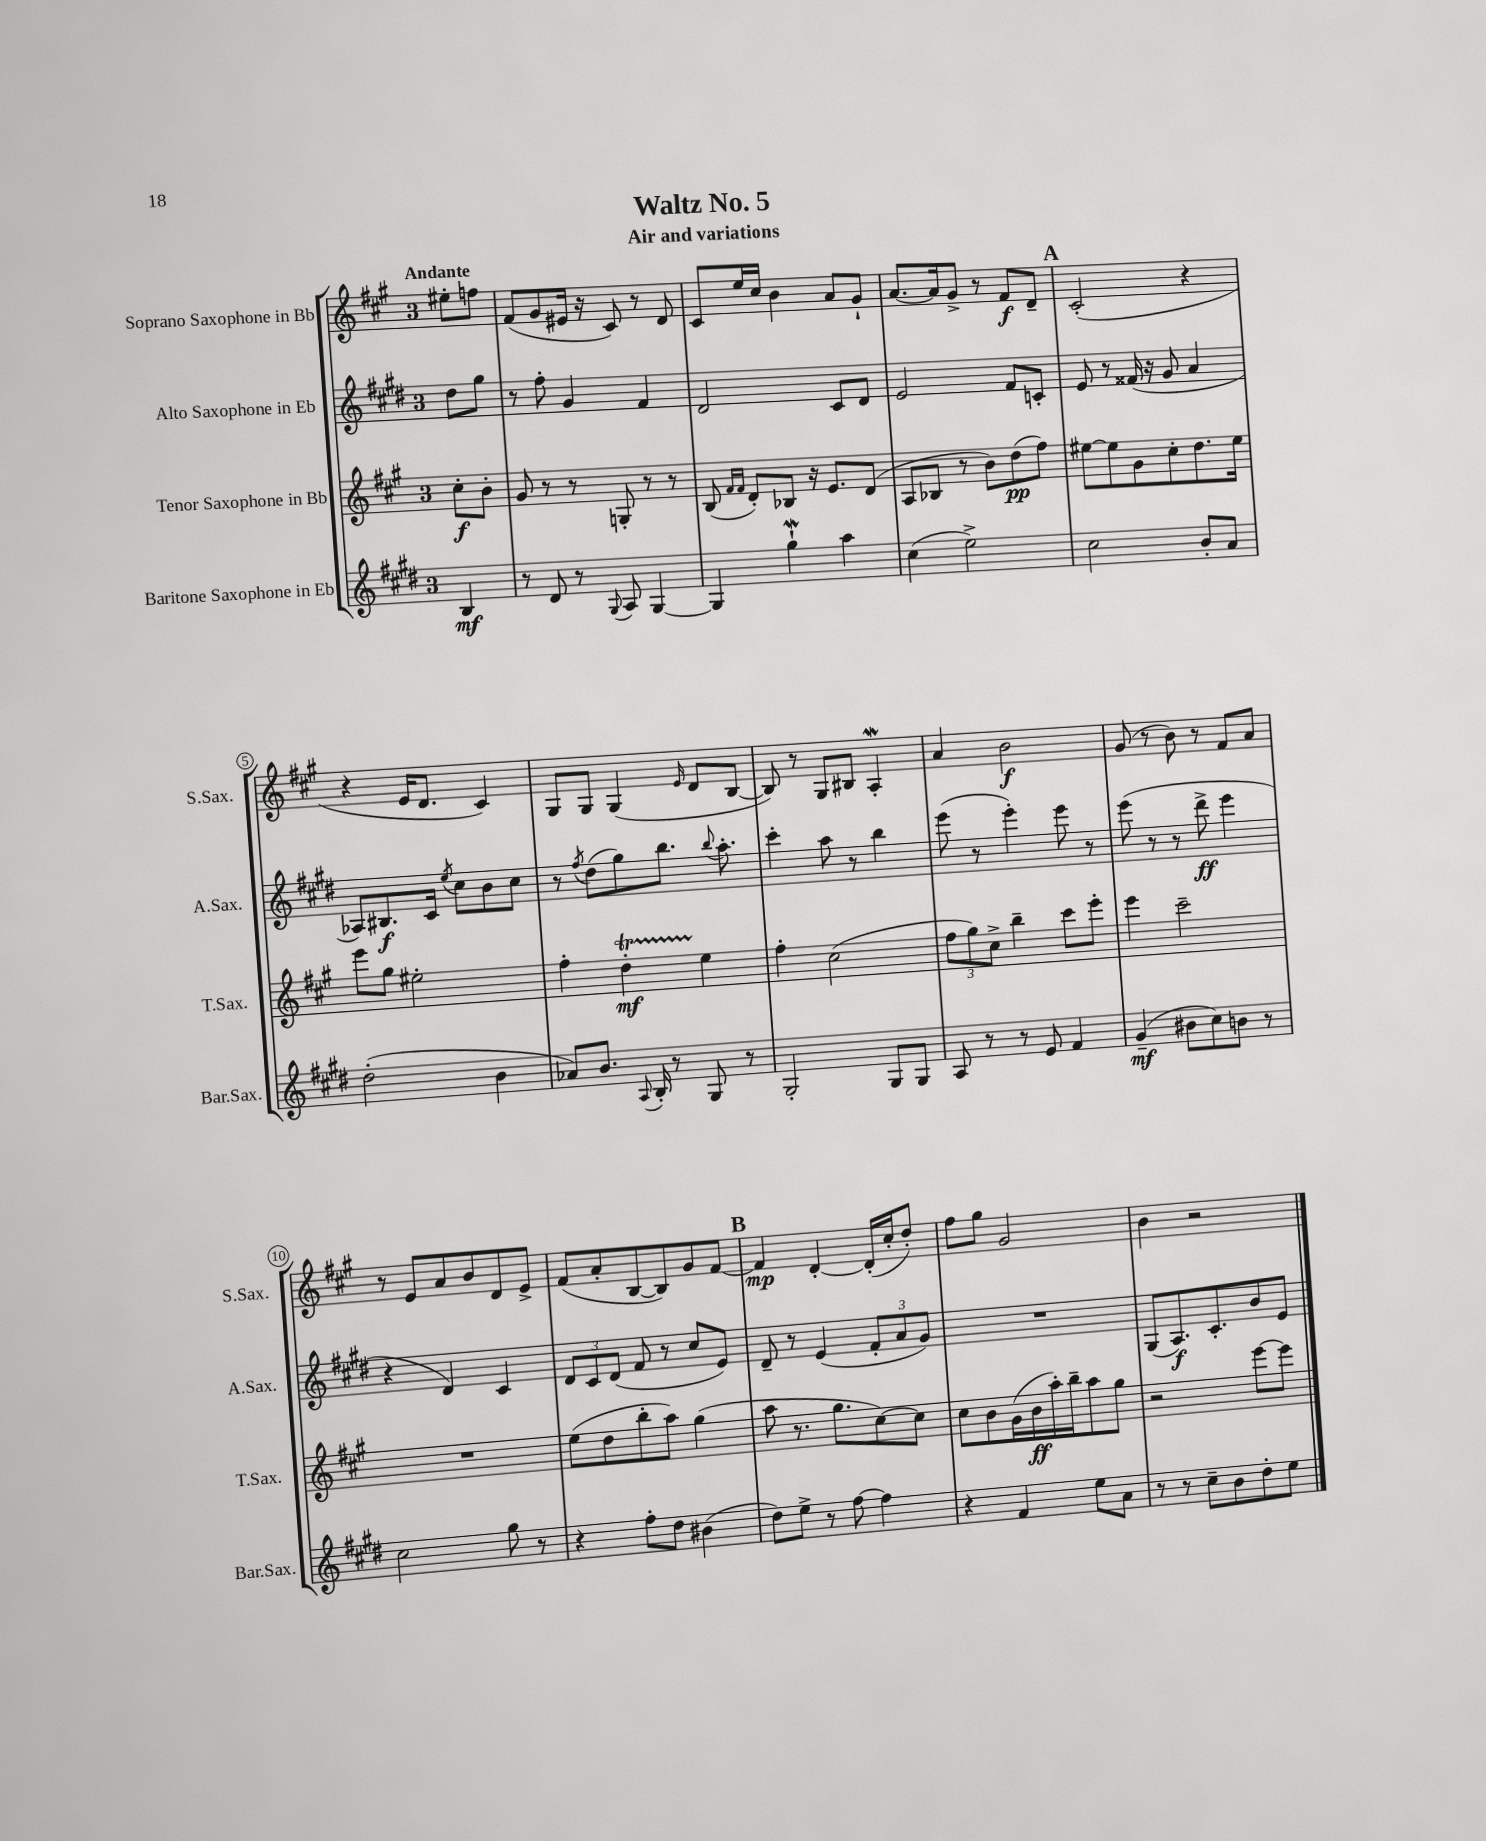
\header { title = "Waltz No. 5" subtitle = "Air and variations" }
<<
\new StaffGroup <<
\new Staff = "s0" \with { instrumentName = "Soprano Saxophone in Bb" shortInstrumentName = "S.Sax." } {
    \clef treble \key a \major \once \override Staff.TimeSignature.style = #'single-digit \time 3/4 \partial 4 \tempo "Andante"
    \autoBeamOff eis''8[-. f''8] |
    fis'8[( gis'8 eis'16] r16 cis'8) r8 d'8 |
    cis'8[ e''16 cis''16] b'4 a'8[ gis'8]-! |
    a'8.[~ a'16 gis'8]-> r8 fis'8[\f d'8]-- |
    \mark \markup { \bold "A" } cis'2-.( r4 |
    r4 e'16[ d'8.] cis'4) |
    gis8[ gis8] gis4( \grace { e'16 } d'8[ b8]~ |
    b8) r8 gis8[ bis8] a4-.\mordent |
    a'4 b'2\f |
    gis'8( r8 b'8) r8 fis'8[ a'8] |
    r8 e'8[ a'8 b'8 d'8 e'8]-> |
    fis'8[( a'8-. b8~ b8) gis'8 fis'8]~ |
    \mark \markup { \bold "B" } fis'4\mp d'4~-. d'16[-.( cis''16-. d''8]-.) |
    fis''8[ gis''8] gis'2 |
    b'4 r2 \bar "|." |
}
\new Staff = "s1" \with { instrumentName = "Alto Saxophone in Eb" shortInstrumentName = "A.Sax." } {
    \clef treble \key e \major \once \override Staff.TimeSignature.style = #'single-digit \time 3/4 \partial 4
    \autoBeamOff dis''8[ gis''8] |
    r8 fis''8-. gis'4 fis'4 |
    dis'2 cis'8[ dis'8] |
    e'2 fis'8[ c'8]-. |
    \mark \markup { \bold "A" } e'8 r8 fisis'16( r16 gis'8 a'4 |
    aes8[) bis8.\f cis'16] \acciaccatura { e''8 } cis''8[ b'8 cis''8] |
    r8 \acciaccatura { fis''8 } dis''8[( gis''8) b''8.] \appoggiatura { b''8 } a''8.-. |
    cis'''4-. a''8 r8 b''4 |
    e'''8( r8 e'''4-.) e'''8 r8 |
    e'''8( r8 r8 dis'''8->\ff e'''4 |
    r4 dis'4) cis'4 |
    \tuplet 3/2 { dis'8[ cis'8 dis'8]( } fis'8 r8 cis''8[ e'8]) |
    \mark \markup { \bold "B" } dis'8-- r8 e'4( \tuplet 3/2 { fis'8[-. a'8 gis'8]) } |
    R2. |
    gis8[( a8.\f) cis'8.-. b'8 e'8] \bar "|." |
}
\new Staff = "s2" \with { instrumentName = "Tenor Saxophone in Bb" shortInstrumentName = "T.Sax." } {
    \clef treble \key a \major \once \override Staff.TimeSignature.style = #'single-digit \time 3/4 \partial 4
    \autoBeamOff cis''8[-.\f b'8]-. |
    gis'8 r8 r8 g8-. r8 r8 |
    b8( \grace { fis'16[ fis'16] } d'8[-.) bes8] r16 e'8.[ d'8]( |
    a8[ bes8] r8 b'8[) d''8\pp( fis''8]) |
    \mark \markup { \bold "A" } eis''8[~ eis''8 gis'8 cis''8-. d''8. eis''16] |
    e'''8[ gis''8] eis''2-. |
    fis''4-. d''4-.\startTrillSpan\mf e''4\stopTrillSpan |
    fis''4-. cis''2( |
    \tuplet 3/2 { fis''8[ gis''8) cis''8]-> } b''4-- cis'''8[ e'''8]-. |
    e'''4 cis'''2-- |
    R2. |
    e''8[( d''8 b''8-. a''8]) gis''4( |
    \mark \markup { \bold "B" } a''8 r8. gis''8.[ cis''8~) cis''8] |
    cis''8[ b'8 gis'16( b'16\ff a''16-.) b''16-- a''8 gis''8] |
    r2 e'''8[~ e'''8] \bar "|." |
}
\new Staff = "s3" \with { instrumentName = "Baritone Saxophone in Eb" shortInstrumentName = "Bar.Sax." } {
    \clef treble \key e \major \once \override Staff.TimeSignature.style = #'single-digit \time 3/4 \partial 4
    \autoBeamOff b4\mf |
    r8 dis'8 r8 \appoggiatura { gis8 } a8 gis4~ |
    gis4 gis''4-!\mordent a''4 |
    cis''4( e''2->) |
    \mark \markup { \bold "A" } cis''2 b'8[-. a'8] |
    dis''2-.( b'4 |
    aes'8[) b'8.] \appoggiatura { a8 } b16-. r8 gis8 r8 |
    gis2-. gis8[ gis8] |
    a8 r8 r8 e'8 fis'4 |
    gis'4--\mf( bis'8[ cis''8) b'8] r8 |
    cis''2 gis''8 r8 |
    r4 fis''8[-. dis''8] bis'4( |
    \mark \markup { \bold "B" } dis''8[) e''8]-> r8 fis''8~ fis''4 |
    r4 fis'4 e''8[ a'8] |
    r8 r8 cis''8[-- b'8 dis''8-. e''8] \bar "|." |
}
>>
>>
\layout { \context { \Score \override BarNumber.stencil = #(make-stencil-circler 0.1 0.3 ly:text-interface::print) } }
